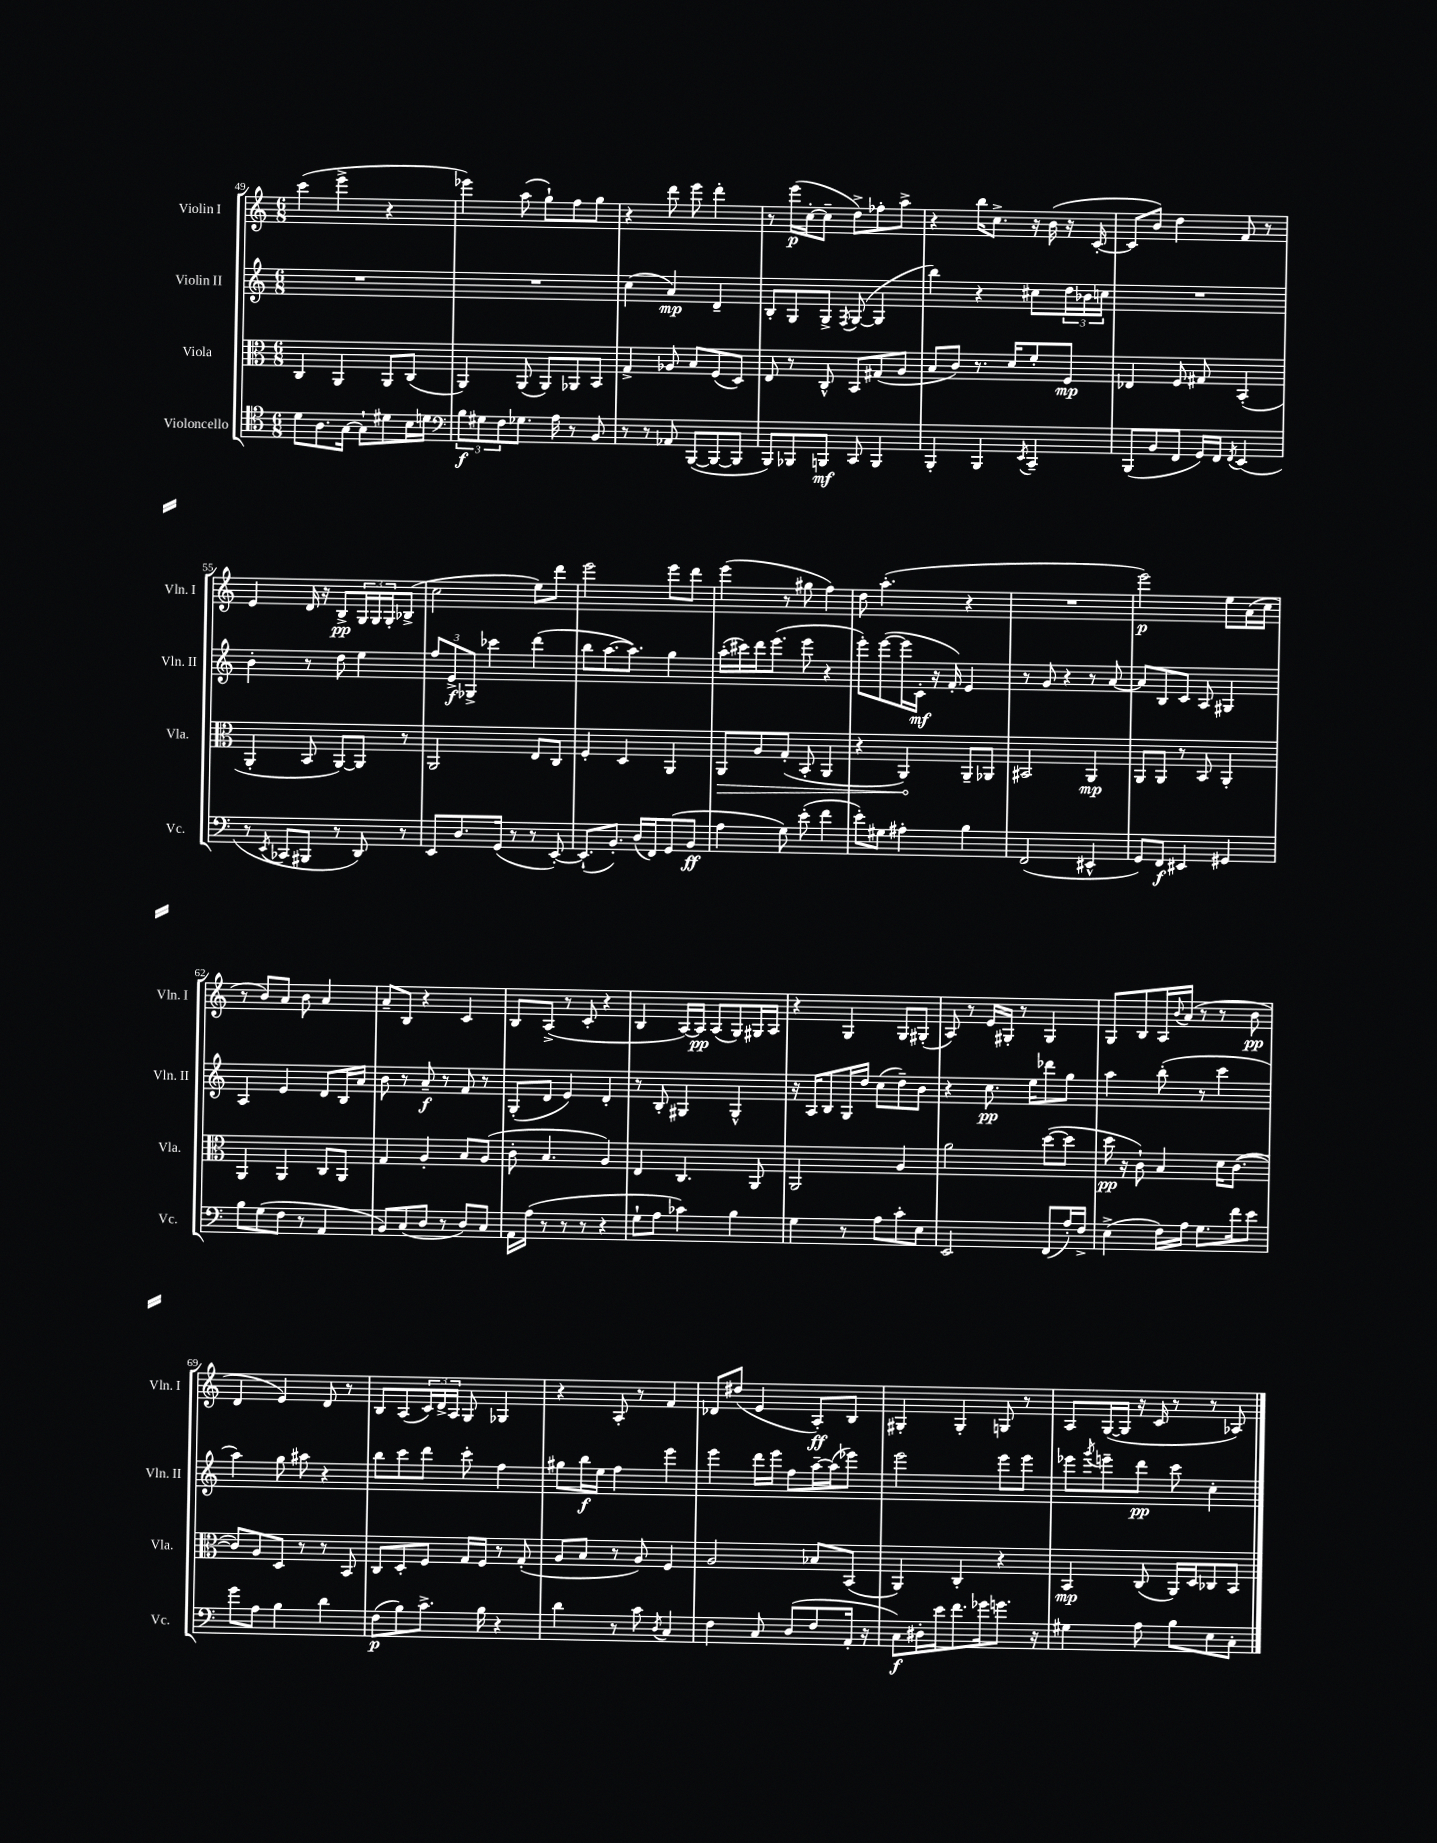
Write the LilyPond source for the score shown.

<<
\new StaffGroup <<
\new Staff = "s0" \with { instrumentName = "Violin I" shortInstrumentName = "Vln. I" } {
    \clef treble \key c \major \numericTimeSignature \time 6/8
    c'''4( e'''4-> r4 |
    ees'''4) a''8( g''8-!) f''8 g''8 |
    r4 d'''8 e'''8 d'''4-. |
    r8 e'''16\p( c''16~-. c''8-- d''8->) fes''8-. a''8-> |
    r4 b''16 c''8.-> r16 b'16( r16 c'16~-. |
    c'8 b'8) d''4 f'8 r8 |
    e'4 d'16 r16 b8->\pp \tuplet 3/2 { g16 g16 g16-. } bes8->( |
    c''2 e''8) d'''8 |
    e'''2 e'''8 d'''8 |
    e'''4( r8 gis''8 f''4) |
    d''8 a''4.-.( r4 |
    R2. |
    e'''2\p) e''8 a'16( c''16 |
    r8 b'8) a'8 b'8 a'4 |
    a'8-- b8 r4 c'4 |
    b8 a8->( r8 c'8-. r4 |
    b4 a16~) a16\pp a8( g8) gis16 a16 |
    r4 g4 g8 gis8-.( |
    a8) r8 e'16 gis16-. r8 gis4 |
    g8 b8 a16 \appoggiatura { b'8 } a'16( r8 r8 b'8\pp |
    d'4 e'4) d'8 r8 |
    b8 a8( \tuplet 3/2 { c'16) d'16-> a16 } g8 ges4 |
    r4 a8-. r8 f'4 |
    des'8 dis''8( e'4 a8-.\ff) b8 |
    gis4-. gis4-. g8 r8 |
    a8 g16~( g16 r16 c'16 r8 r8 aes8) \bar "|." |
}
\new Staff = "s1" \with { instrumentName = "Violin II" shortInstrumentName = "Vln. II" } {
    \clef treble \key c \major \numericTimeSignature \time 6/8
    R2. |
    R2. |
    c''4( a'4\mp) d'4-- |
    b8-. g8 g8-> \acciaccatura { f8 } g8~( g4 |
    b''4) r4 cis''8 \tuplet 3/2 { d''16 bes'16 c''16 } |
    R2. |
    b'4-. r8 d''8 e''4 |
    \tuplet 3/2 { f''8 e'8->\f ges8-> } ces'''4 d'''4( |
    b''8 a''8.~ a''8.) g''4 |
    a''16-.( cis'''16) d'''16 e'''8.( e'''8 r4 |
    e'''8-.) e'''8~( e'''16 c'16-.\mf r16 f'16-.) e'4 |
    r8 g'8 r4 r8 a'8~ |
    a'8 b8 c'8 a8 gis4 |
    a4 e'4 d'8 b16 a'16 |
    b'8 r8 a'8--\f r8 f'8 r8 |
    g8-.( d'8 e'4) d'4-. |
    r8 b8-. gis4 gis4-^ |
    r16 a16 b8 g16 d''16 c''8( d''8--) b'8 |
    r4 c''8.\pp e''16 des'''8 g''8 |
    a''4 b''8-.( r8 c'''4 |
    a''4) g''8 ais''8 r4 |
    b''8 c'''8 d'''8 c'''8-. f''4 |
    gis''8 b''16\f e''16 f''4 e'''4 |
    e'''4 d'''16 e'''16 f''8 a''16~-- a''16( ees'''8) |
    e'''2 e'''8 e'''8 |
    ees'''8 \acciaccatura { g'''8 } e'''8-- d'''8\pp c'''8 c''4-. \bar "|." |
}
\new Staff = "s2" \with { instrumentName = "Viola" shortInstrumentName = "Vla." } {
    \clef alto \key c \major \numericTimeSignature \time 6/8
    c4 a,4 a,8 c8( |
    a,4) a,8( a,8) aes,8 b,8 |
    g4-> aes8 b8 f8( d8) |
    e8 r8 c8-^ b,8 gis8( a8 |
    b8 c'8) r8. d'16 f'8-. f8\mp |
    ees4 f8 gis8 b,4-.( |
    a,4-. b,8 a,8~) a,8 r8 |
    a,2 e8 c8 |
    f4-. d4 a,4 |
    \once \override Hairpin.circled-tip = ##t a,8\> a8 g8-.( b,8-. a,4 |
    r4 a,4\!) a,8-- aes,8 |
    bis,2 a,4\mp |
    a,8 a,8 r8 b,8 a,4-. |
    a,4 a,4 c8 a,8 |
    g4 a4-. b8 a8( |
    c'8-. b4. a4) |
    e4 c4. a,8 |
    a,2 a4 |
    a'2 d''8~( d''8 |
    d''16\pp r16 c'8-!) b4 d'16 c'8.~( |
    c'8) a8 d8 r8 r8 b,8 |
    c8 d8-. f8 g16 f16 r8 g8-.( |
    a8 b8 r8 a8) f4 |
    a2 bes8 b,8( |
    a,4) c4-. r4 |
    b,4\mp c8( a,16) d16 ces8 b,8 \bar "|." |
}
\new Staff = "s3" \with { instrumentName = "Violoncello" shortInstrumentName = "Vc." } {
    \clef tenor \key c \major \numericTimeSignature \time 6/8
    d'8 a8. g16~ g8-! dis'8 b16 d'16 |
    \clef bass \tuplet 3/2 { b8\f gis8 f8 } ges8. a16 r8 b,8 |
    r8 r8 aes,8 b,,8~( b,,8~ b,,8 |
    b,,8) bes,,8 b,,8\mf c,8 b,,4 |
    b,,4-. b,,4 \acciaccatura { e,8 } c,4-- |
    b,,8( b,8 f,8 g,16) f,16 \acciaccatura { f,8 } e,4( |
    r8 \acciaccatura { e,8 } ces,8 bis,,8 r8 d,8) r8 |
    e,8 d8. g,16( r8 r8 e,8~-.) |
    e,8.-!( b,8.-.) d16( f,16) g,8( b,8\ff |
    a4 g8) e'8-.( f'4 |
    e'8-.) gis8 ais4-. b4 |
    f,2( eis,4-^ |
    g,8) f,8\f eis,4 gis,4 |
    b8 g8( f8 r8 a,4 |
    b,8) c8( d8 r8 d8) c8 |
    a,16 a16( r8 r8 r8 r4 |
    g8-! a8 ces'4) b4 |
    g4 r8 a8 c'8-. e8 |
    e,2 f,8( a16-.) f16-> |
    e4->( f16) a16 g8. f'16 e'8 |
    g'8 a8 b4 d'4 |
    f8\p( b8) c'8.-> b16 r4 |
    d'4 r8 c'8 \acciaccatura { d8 } c4 |
    f4 c8 d8( f8 a,16-. r16 |
    c8\f) dis16-. e'16 f'8. ges'16 g'8. r16 |
    gis4 a8 b8 e8 c8-. \bar "|." |
}
>>
>>
\layout { \context { \Score currentBarNumber = #49 } }
